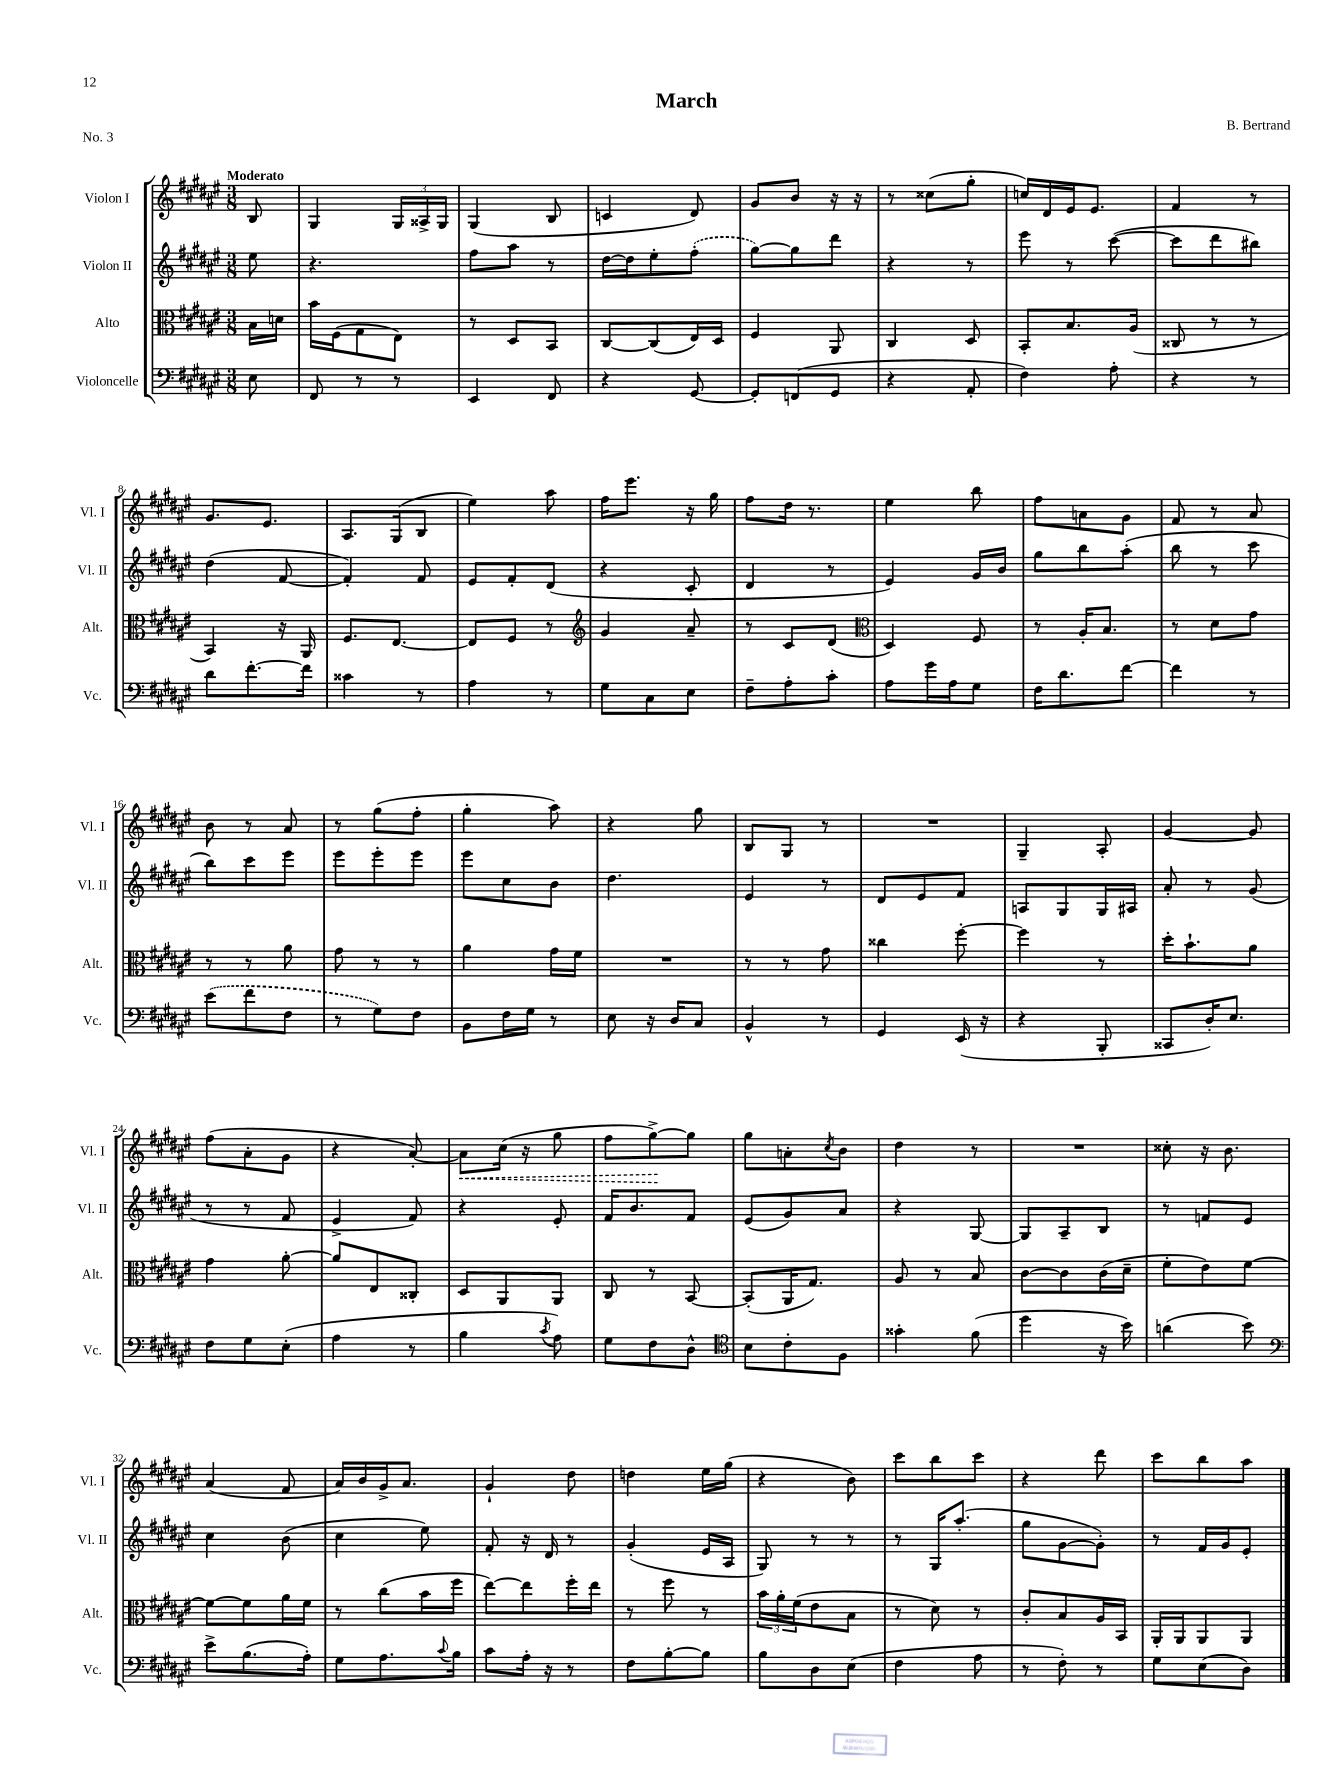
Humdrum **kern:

**kern	**kern	**kern	**kern
*staff4	*staff3	*staff2	*staff1
*clefF4	*clefC3	*clefG2	*clefG2
*k[f#c#g#d#a#e#]	*k[f#c#g#d#a#e#]	*k[f#c#g#d#a#e#]	*k[f#c#g#d#a#e#]
*M3/8	*M3/8	*M3/8	*M3/8
8E#	16B	8ee#	8B
.	16d	.	.
=	=	=	=
8FF#	16b	4.r	4G#
.	(16F#	.	.
8r	8G#	.	.
8r	8E#)	.	24G#
.	.	.	24A##^
.	.	.	24G#
=	=	=	=
4EE#	8r	8ff#	(4G#
.	8D#	8aa#	.
8FF#	8BB	8r	8B
=	=	=	=
4r	[8C#	[16dd#	4c
.	.	16dd#]	.
.	(8C#]	8ee#'	.
[8GG#	16E#)	(8ff#'	8d#)
.	16D#	.	.
=	=	=	=
8GG#']	4F#	[8gg#)	8g#
(8FF	.	8gg#]	8b
8GG#	8AA#	8ddd#	16r
.	.	.	16r
=	=	=	=
4r	4C#	4r	8r
.	.	.	(8cc##
8AA#'	8D#	8r	8gg#'
=	=	=	=
4F#)	8BB'	8eee#	16cc)
.	.	.	16d#
.	8.B	8r	16e#
.	.	.	8.e#
8A#'	.	([8ccc#	.
.	(16A#	.	.
=	=	=	=
4r	8C##	8ccc#]	4f#
.	8r	8ddd#	.
8r	8r	8bb#)	8r
=	=	=	=
8d#	4BB)	(4dd#	8.g#
[8.f#'	.	.	.
.	.	.	8.e#
.	16r	[8f#	.
16f#]	16AA#	.	.
=	=	=	=
4c##	8.F#	4f#'])	8.A#
.	[8.E#	.	(16G#
8r	.	8f#	8B
=	=	=	=
4A#	8E#]	8e#	4ee#)
.	8F#	8f#'	.
8r	8r	(8d#	8aa#
=	=	=	=
*	*clefG2	*	*
8G#	4g#	4r	16ff#
.	.	.	8.eee#
8C#	.	.	.
8E#	8a#~	8c#'	16r
.	.	.	16gg#
=	=	=	=
8F#~	8r	4d#	8ff#
8A#'	8c#	.	16dd#
.	.	.	8.r
8c#'	(8d#	8r	.
=	=	=	=
*	*clefC3	*	*
8A#	4D#)	4e#)	4ee#
16g#	.	.	.
16A#	.	.	.
8G#	8F#	16g#	8bb
.	.	16b	.
=	=	=	=
16F#	8r	8gg#	8ff#
8.d#	.	.	.
.	16A#'	8bb	8a
.	8.B	.	.
[8f#	.	(8aa#'	8g#
=	=	=	=
4f#]	8r	8bb	8f#
.	8d#	8r	8r
8r	8g#	8ccc#	8a#
=	=	=	=
(8e#	8r	8bb)	8b
8f#	8r	8ccc#	8r
8F#	8a#	8eee#	8a#
=	=	=	=
8r	8g#	8eee#	8r
8G#)	8r	8eee#'	(8gg#
8F#	8r	8eee#	8ff#'
=	=	=	=
8BB	4a#	8eee#	4gg#'
16F#	.	8cc#	.
16G#	.	.	.
8r	16g#	8b	8aa#)
.	16f#	.	.
=	=	=	=
8E#	4.r	4.dd#	4r
16r	.	.	.
16D#	.	.	.
8C#	.	.	8gg#
=	=	=	=
4BB^^	8r	4e#	8B
.	8r	.	8G#
8r	8g#	8r	8r
=	=	=	=
4GG#	4cc##	8d#	4.r
.	.	8e#	.
(16EE#	[8ff#'	8f#	.
16r	.	.	.
=	=	=	=
4r	4ff#]	8A	4G#~
.	.	8G#	.
8BBB'	8r	16G#	8A#'
.	.	16A#	.
=	=	=	=
8CC##	16dd#'	8a#'	[4g#
.	8.b`	.	.
16D#')	.	8r	.
8.E#	.	.	.
.	8a#	(8g#	8g#]
=	=	=	=
8F#	4g#	8r	(8ff#
8G#	.	8r	8a#'
(8E#'	[8a#'	8f#	8g#
=	=	=	=
4A#	8a#]	4e#^	4r
.	8E#	.	.
8r	8C##'	8f#)	[8a#')
=	=	=	=
4B	8D#	4r	8a#]
.	8AA#	.	(16cc#
.	.	.	16r
8qc#	.	.	.
8A#)	8AA#	8e#'	8gg#
=	=	=	=
8G#	8C#	16f#	8ff#
.	.	8.b	.
8F#	8r	.	[8gg#^)
8D#^^	[8BB	8f#	8gg#]
=	=	=	=
*clefC4	*	*	*
8B	(8BB']	(8e#	8gg#
8c#'	16AA#	8g#)	8a'
.	8.G#)	.	.
.	.	.	8qcc#
8F#	.	8a#	8b
=	=	=	=
4g##'	8A#	4r	4dd#
.	8r	.	.
(8f#	8B	[8G#	8r
=	=	=	=
4dd#	[8c#	8G#]	4.r
.	8c#]	8A#~	.
16r	(16c#	8B	.
16b)	16d#~	.	.
=	=	=	=
(4a	8f#'	8r	8cc##'
.	8e#)	8f	16r
.	.	.	8.b
8b)	[8f#	8e#	.
=	=	=	=
*clefF4	*	*	*
8e#^	8f#_	4cc#	(4a#
(8.B	8f#]	.	.
.	16a#	(8b	8f#
16A#')	16f#	.	.
=	=	=	=
8G#	8r	4cc#	16a#)
.	.	.	16b
8.A#	(8cc#	.	16g#^
.	.	.	8.a#
.	16b	8ee#)	.
8qqc#	.	.	.
16B	16ff#	.	.
=	=	=	=
8c#	[8ee#)	8f#'	4g#`
16A#'	8ee#]	16r	.
16r	.	16d#	.
8r	16ff#'	8r	8dd#
.	16ee#	.	.
=	=	=	=
8F#	8r	(4g#'	4dd
[8B'	8ff#	.	.
8B]	8r	16e#	16ee#
.	.	16A#	(16gg#
=	=	=	=
8B	24b	8G#)	4r
.	24a#'	.	.
.	(24f#	.	.
8D#	8e#	8r	.
(8E#	8B	8r	8b)
=	=	=	=
4F#	8r	8r	8ccc#
.	8d#)	16G#	8bb
.	.	(8.aa#'	.
8A#	8r	.	8ccc#
=	=	=	=
8r	8c#'	8gg#	4r
8F#')	8B	[8g#	.
8r	16A#	8g#'])	8ddd#
.	16BB	.	.
=	=	=	=
8G#	16AA#'	8r	8ccc#
.	16AA#	.	.
(8E#	8AA#	16f#	8bb
.	.	16g#	.
8D#)	8AA#	8e#'	8aa#
==	==	==	==
*-	*-	*-	*-
